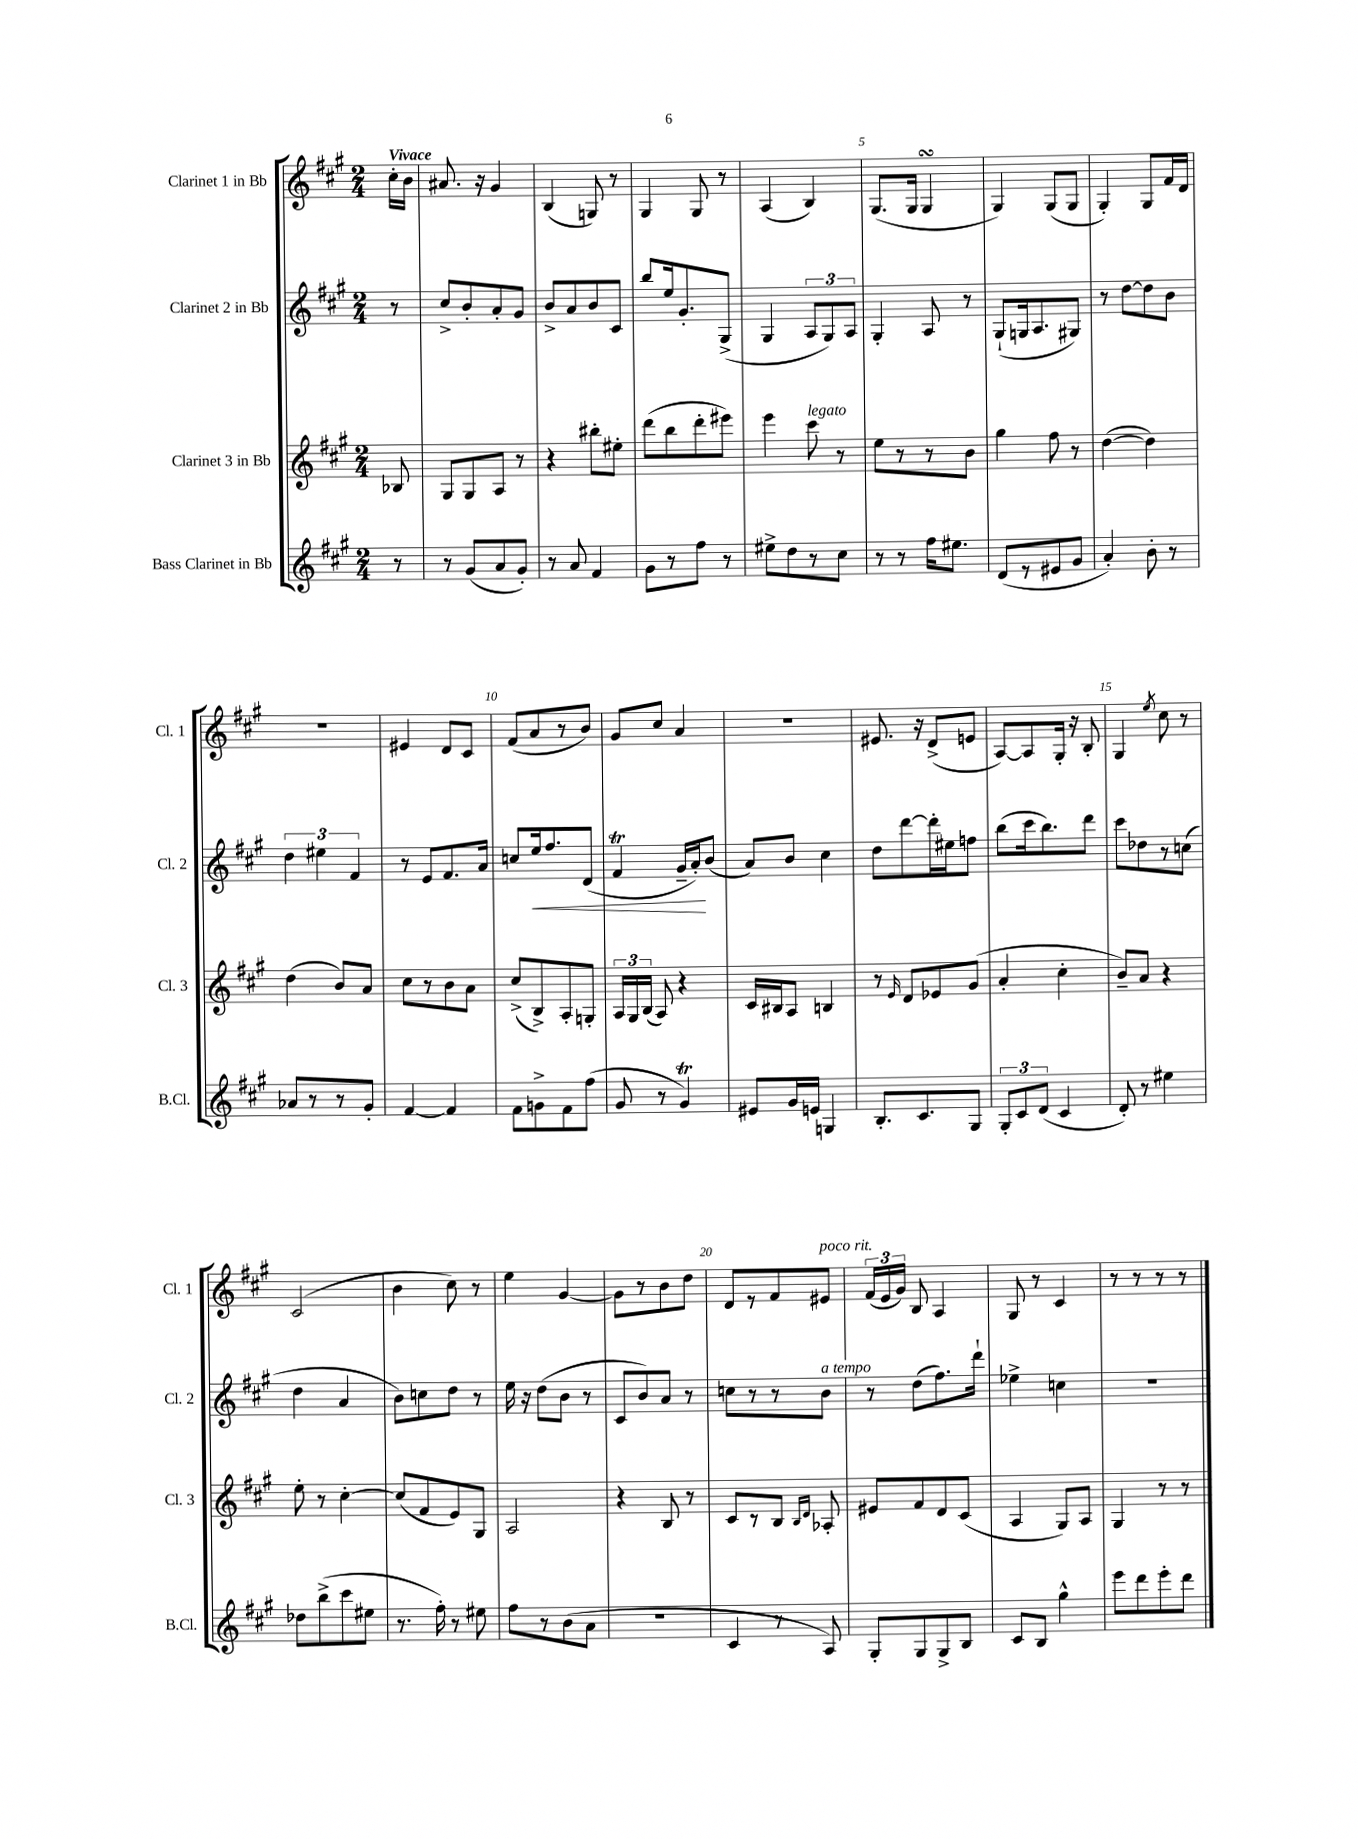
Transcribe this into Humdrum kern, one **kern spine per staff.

**kern	**kern	**kern	**kern
*staff4	*staff3	*staff2	*staff1
*clefG2	*clefG2	*clefG2	*clefG2
*k[f#c#g#]	*k[f#c#g#]	*k[f#c#g#]	*k[f#c#g#]
*M2/4	*M2/4	*M2/4	*M2/4
8r	8B-/	8r	16cc#'\LL
.	.	.	16b\JJ
=	=	=	=
8r	8G#/L	8cc#^/L	8.a#/
(8g#/L	8G#/	8b'/	.
.	.	.	16r
8a/	8A/J	8a'/	4g#/
8g#'/J)	8r	8g#/J	.
=	=	=	=
8r	4r	8b^/L	(4B/
8a/	.	8a/	.
4f#/	8bb#'\L	8b/	8G/)
.	8ee#'\J	8c#/J	8r
=	=	=	=
8g#\L	(8ddd\L	8bb/L	4G#/
8r	8bb\	16ee/k	.
.	.	8.g#'/	.
8ff#\J	8ddd'\	.	8G#/
8r	8eee#\J)	(8G#^/J	8r
=	=	=	=
8ee#^\L	4eee\	4G#/	(4A/
8dd\	.	.	.
8r	8ccc#\	12A/L	4B/)
.	.	12G#/)	.
8cc#\J	8r	.	.
.	.	12A/J	.
=	=	=	=
8r	8ee\L	4G#'/	(8.G#/L
8r	8r	.	.
.	.	.	16G#/Jk
16ff#\LK	8r	8A/	4G#/
8.ee#\J	.	.	.
.	8b\J	8r	.
=	=	=	=
(8d/L	4gg#\	(8G#`/L	4G#/)
8r	.	16G/k	.
.	.	8.A/	.
8e#/	8ff#\	.	(8G#/L
8g#/J	8r	8G#/J)	8G#/J
=	=	=	=
4a'/)	([4dd\	8r	4G#'/)
.	.	[8dd\L	.
8b'\	4dd\])	8dd\]	8G#/L
8r	.	8b\J	16f#/L
.	.	.	16d/JJ
=	=	=	=
8a-/L	(4dd\	6dd\	2r
8r	.	.	.
.	.	6ee#\	.
8r	8b/L)	.	.
.	.	6f#/	.
8g#'/J	8a/J	.	.
=	=	=	=
[4f#/	8cc#\L	8r	4e#/
.	8r	8e/L	.
4f#/]	8b\	8.f#/	8d/L
.	8a\J	.	8c#/J
.	.	16a/Jk	.
=	=	=	=
8f#\L	(8cc#^/L	8cc/L	(8f#/L
8g^\	8B^/)	16ee/k	8a/
.	.	8.ff#/	.
8f#\	8A'/	.	8r
(8ff#\J	8G'/J	(8d/J	8b/J)
=	=	=	=
8g#/	24A/LL	4f#/	8g#/L
.	24G#/	.	.
.	(24B/JJ	.	.
8r	8A/)	.	8cc#/J
4g#/)	4r	16g#~/LL	4a/
.	.	16a'/J)	.
.	.	(8b/J	.
=	=	=	=
8e#/L	16c#/LL	8a/L)	2r
.	16B#/J	.	.
16g#/L	8A/J	8b/J	.
16e/JJ	.	.	.
4G/	4B/	4cc#\	.
=	=	=	=
8.B'/L	8r	8dd\L	8.e#/
.	16qqe/	.	.
.	8d/L	[8ddd\	.
8.c#/	.	.	16r
.	8e-/	16ddd'\]L	(8d^/L
.	.	16ee#\J	.
8G#/J	(8g#/J	8ff\J	8e/J
=	=	=	=
12G#'/L	4a'/	(8bb\L	[8A/L)
12c#/	.	.	.
.	.	16ccc#\k	8A/]
(12d/J	.	.	.
.	.	8.bb\)	.
4c#/	4cc#'\	.	16G#'/Jk
.	.	.	16r
.	.	8ddd\J	8B'/
=	=	=	=
8d'/)	8b~/L)	8ccc#\L	4G#/
8r	8a/J	8dd-\	.
.	.	.	8qee/
4ee#\	4r	8r	8cc#\
.	.	(8cc\J	8r
=	=	=	=
8dd-\L	8ee'\	4dd\	(2c#/
(8bb^\	8r	.	.
8ccc#\	[4cc#'\	4a/	.
8ee#\J	.	.	.
=	=	=	=
8.r	(8cc#/]L	8b\L)	4b\
.	8f#/	8cc\	.
16ff#'\)	.	.	.
8r	8e/)	8dd\J	8cc#\)
8ee#\	8G#/J	8r	8r
=	=	=	=
8ff#\L	2A/	16ee\	4ee\
.	.	16r	.
8r	.	(8dd\L	.
(8b\	.	8b\J	[4g#/
8a\J	.	8r	.
=	=	=	=
2r	4r	8c#/L	8g#\]L
.	.	8b/)	8r
.	8B/	8a/J	8b\
.	8r	8r	8dd\J
=	=	=	=
4c#/	8c#/L	8cc\L	8d/L
.	8r	8r	8r
8r	8B/J	8r	8f#/
.	16qqB/LL	.	.
.	16qqd/JJ	.	.
8A/)	8A-'/	8b\J	8e#/J
=	=	=	=
8G#'/L	8e#/L	8r	(24f#/LL
.	.	.	24e/
.	.	.	24g#/JJ)
8G#/	8f#/	(8dd\L	8B/
8G#^/	8d/	8.ff#\)	4A/
8B/J	(8c#/J	.	.
.	.	16ddd`\Jk	.
=	=	=	=
8c#/L	4A/	4ee-^\	8G#/
8B/J	.	.	8r
4gg#^^\	8G#/L)	4cc\	4c#/
.	8A/J	.	.
=	=	=	=
8eee\L	4G#/	2r	8r
8ddd\	.	.	8r
8eee'\	8r	.	8r
8ddd\J	8r	.	8r
==	==	==	==
*-	*-	*-	*-
